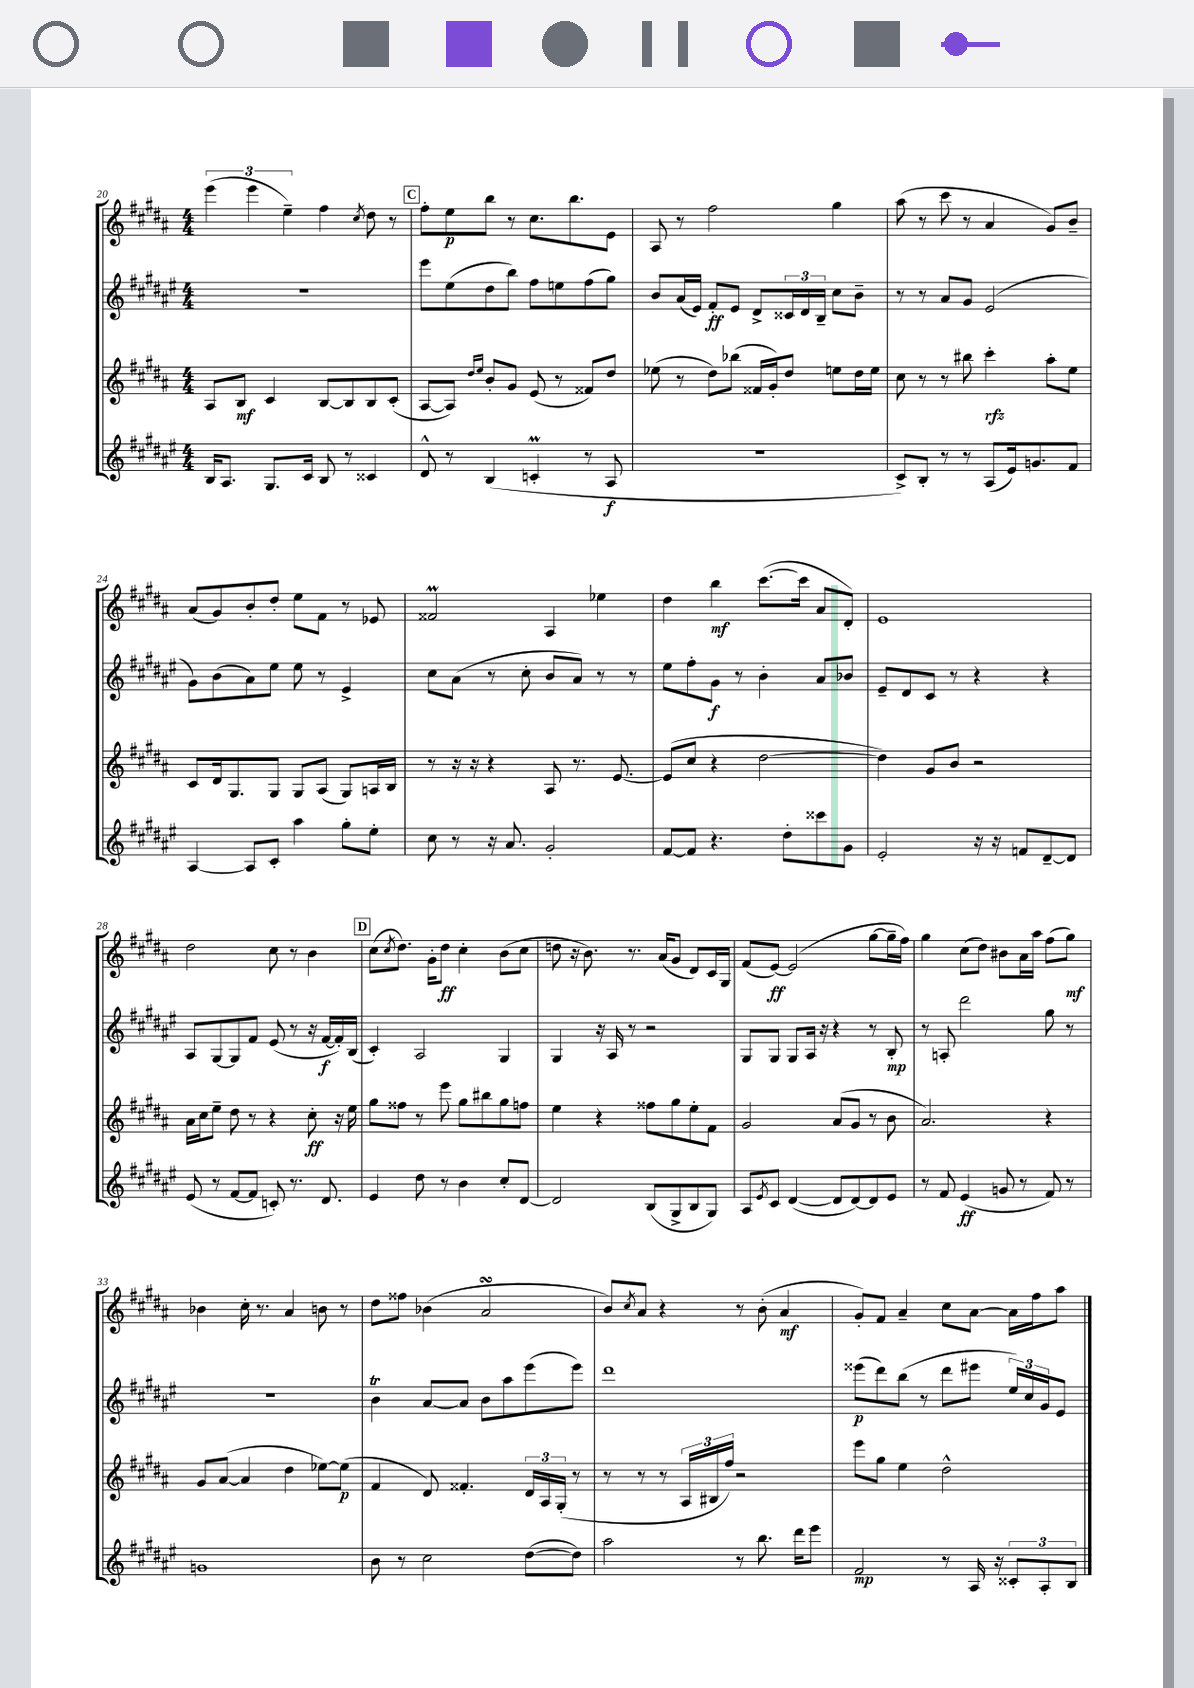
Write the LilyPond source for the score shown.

<<
\new StaffGroup <<
\new Staff = "s0" {
    \clef treble \key b \major \numericTimeSignature \time 4/4
    \tuplet 3/2 { e'''4( e'''4 e''4--) } fis''4 \acciaccatura { cis''8 } dis''8 r8 |
    \mark \markup { \box "C" } fis''8-. e''8\p b''8 r8 cis''8. b''8. e'8 |
    ais8 r8 fis''2 gis''4 |
    ais''8( r8 cis'''8 r8 ais'4 gis'8) b'8-- |
    ais'8( gis'8) b'8-. dis''8-. e''8 fis'8 r8 ees'8 |
    fisis'2\prall ais4 ees''4 |
    dis''4 b''4\mf cis'''8.~( cis'''16 ais'8 dis'8-.) |
    e'1 |
    dis''2 cis''8 r8 b'4 |
    \mark \markup { \box "D" } cis''8( \acciaccatura { cis''8 } dis''8.) gis'16-. dis''8\ff cis''4-. b'8( cis''8 |
    d''8 r16 b'8.) r8. ais'16( gis'8 dis'8) cis'16 gis16 |
    fis'8( e'8~\ff) e'2( gis''8~ gis''16-- fis''16) |
    gis''4 cis''8( dis''8) bis'8 ais'16 ais''16 fis''8( gis''8\mf) |
    bes'4 cis''16-. r8. ais'4 b'8 r8 |
    dis''8 fisis''8 bes'4( ais'2\turn |
    b'8) \acciaccatura { cis''8 } ais'8 r4 r8 b'8-.( ais'4\mf |
    gis'8-.) fis'8 ais'4-- cis''8 ais'8~ ais'16 fis''16 ais''8 \bar "|." |
}
\new Staff = "s1" {
    \clef treble \key fis \major \numericTimeSignature \time 4/4
    R1 |
    \mark \markup { \box "C" } eis'''8 eis''8( dis''8 b''8) fis''8 e''8 fis''8( gis''8) |
    b'8 ais'16( eis'16) fis'8-.\ff eis'8 dis'8-> \tuplet 3/2 { cisis'16 dis'16 b16-- } cis''8 b'8-- |
    r8 r8 ais'8 gis'8 eis'2( |
    gis'8) b'8( ais'8) eis''8 eis''8 r8 eis'4-> |
    cis''8 ais'8( r8 cis''8-. b'8 ais'8) r8 r8 |
    eis''8 fis''8-. gis'8\f r8 b'4-. ais'8 bes'8 |
    eis'8-- dis'8 cis'8 r8 r4 r4 |
    ais8 gis8~ gis8 fis'8 eis'8( r8 r16 fis'16~\f fis'16-.) b16( |
    \mark \markup { \box "D" } cis'4-.) ais2 gis4 |
    gis4 r16 ais16 r8 r2 |
    gis8 gis8 gis8 ais16 r16 r4 r8 b8-.\mp |
    r8 a8-. dis'''2 gis''8 r8 |
    r1 |
    b'4\trill ais'8~ ais'8 b'8 ais''8 eis'''8( eis'''8) |
    dis'''1 |
    eisis'''8\p( dis'''8) b''8( r8 dis'''8 eis'''8 \tuplet 3/2 { eis''16) cis''16 gis'16 } eis'8 \bar "|." |
}
\new Staff = "s2" {
    \clef treble \key b \major \numericTimeSignature \time 4/4
    ais8 b8\mf cis'4 b8~ b8 b8 cis'8-.( |
    \mark \markup { \box "C" } ais8~ ais8) \grace { dis''16 e''16 } b'8-. gis'8 e'8( r8 fisis'8) dis''8 |
    ees''8( r8 dis''8) bes''8( fisis'16 gis'16-.) dis''8 e''8 dis''16 e''16 |
    cis''8 r8 r8 bis''8 cis'''4-.\rfz ais''8-. e''8 |
    cis'8 dis'16 gis8. gis8 gis8 ais8( gis8) a16 b16 |
    r8 r16 r16 r4 ais8 r8. e'8.~ |
    e'8( cis''8 r4 dis''2~ |
    dis''4) gis'8 b'8 r2 |
    ais'16 cis''16 e''8-- dis''8 r8 r4 cis''8-.\ff r16 e''16 |
    \mark \markup { \box "D" } gis''8 fisis''8 r8 e'''8 gis''8 bis''8 gis''8 f''8 |
    e''4 r4 fisis''8 gis''8 e''8-. fis'8 |
    gis'2 ais'8( gis'8 r8 b'8 |
    ais'2.) r4 |
    gis'8 ais'8~( ais'4 dis''4 ees''8~) ees''8\p( |
    fis'4 dis'8) fisis'4.-. \tuplet 3/2 { dis'16 ais16 gis16-.( } r8 |
    r8 r8 r8 \tuplet 3/2 { ais16 bis16 fis''16) } r2 |
    e'''8 gis''8 e''4 dis''2-^ \bar "|." |
}
\new Staff = "s3" {
    \clef treble \key fis \major \numericTimeSignature \time 4/4
    b16 ais8. gis8. cis'16 b8 r8 cisis'4 |
    \mark \markup { \box "C" } dis'8-^ r8 b4( c'4-.\prall r8 ais8\f |
    R1 |
    cis'8->) b8-. r8 r8 ais8( eis'16) g'8. fis'8 |
    ais4~ ais8 cis'8-. ais''4 gis''8-. eis''8-. |
    cis''8 r8 r16 ais'8. gis'2-. |
    fis'8~ fis'8 r4. dis''8-. cisis'''8 gis'8 |
    eis'2-. r16 r16 f'8 dis'8~-- dis'8 |
    eis'8( r8 fis'8~ fis'8 c'8-.) r8. dis'8. |
    \mark \markup { \box "D" } eis'4 dis''8 r8 b'4 cis''8-. dis'8~ |
    dis'2 b8( gis8-> b8 gis8) |
    ais8 \acciaccatura { eis'8 } cis'8 dis'4~( dis'8 dis'8~) dis'8 eis'8 |
    r8 fis'8 eis'4\ff( g'8 r8 fis'8) r8 |
    g'1 |
    b'8 r8 cis''2 dis''8~( dis''8) |
    ais''2 r8 b''8. dis'''16 eis'''8 |
    fis'2\mp r8 ais16 r16 \tuplet 3/2 { cisis'8-. ais8-. b8 } \bar "|." |
}
>>
>>
\layout { \context { \Score currentBarNumber = #20 } }
